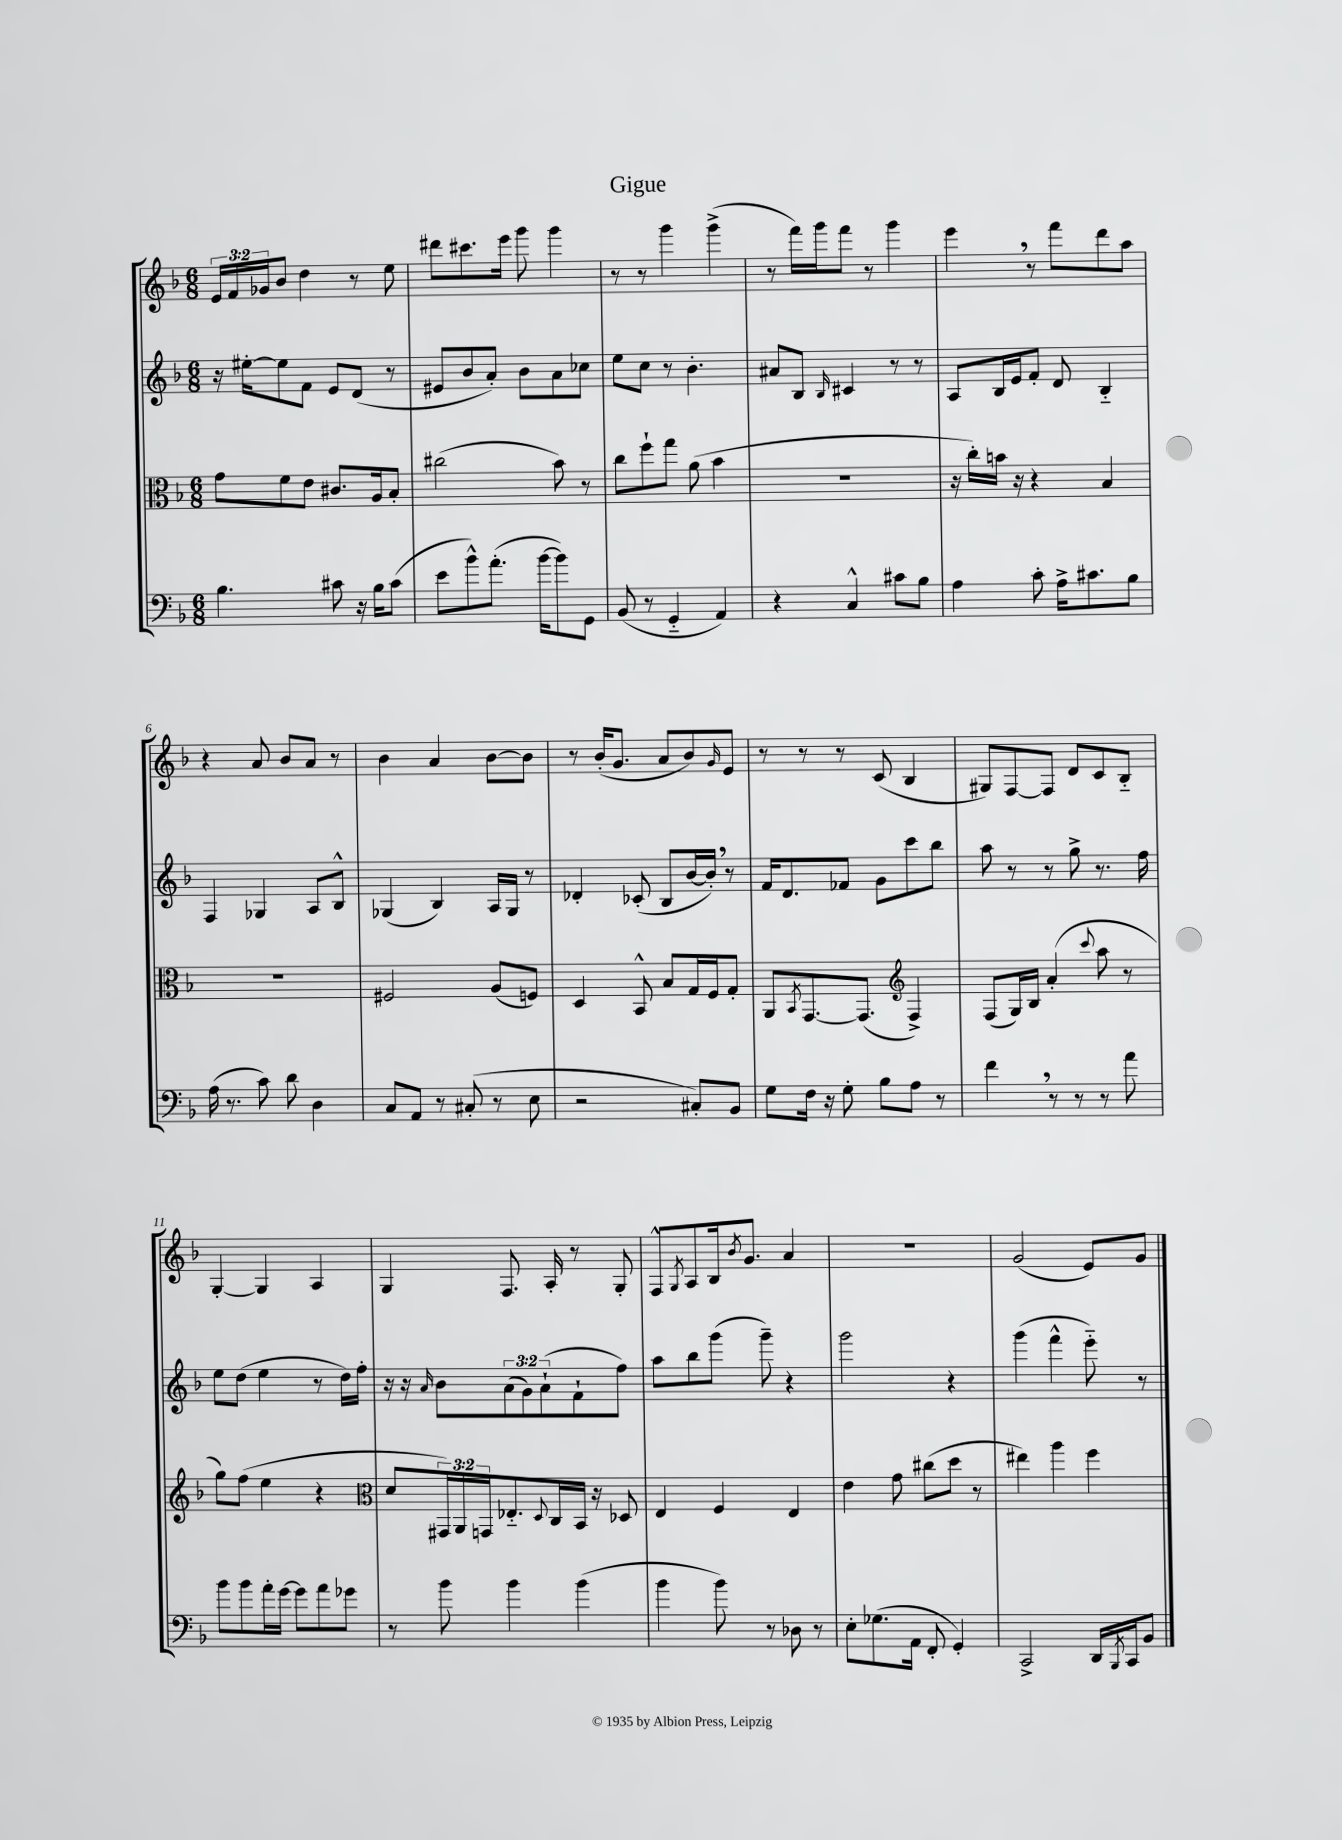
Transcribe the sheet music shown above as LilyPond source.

\header { title = "Gigue" }
<<
\new StaffGroup <<
\new Staff = "s0" {
    \clef treble \key f \major \numericTimeSignature \time 6/8 \override Staff.TupletNumber.text = #tuplet-number::calc-fraction-text
    \tuplet 3/2 { e'16 f'16 ges'16 } bes'8 d''4 r8 e''8 |
    dis'''8 cis'''8. e'''16 g'''8 g'''4 |
    r8 r8 g'''4 g'''4->( |
    r8 f'''16) g'''16 f'''8 r8 g'''4 |
    e'''4 \breathe r8 f'''8 d'''8 a''8 |
    r4 a'8 bes'8 a'8 r8 |
    bes'4 a'4 bes'8~ bes'8 |
    r8 bes'16-.( g'8. a'8 bes'8) \grace { g'16 } e'8 |
    r8 r8 r8 c'8( bes4 |
    gis8) f8~ f8 d'8 c'8 bes8-_ |
    g4~-. g4 a4 |
    g4 f8. a16-. r8 g8-. |
    f8-^ \acciaccatura { g8 } a8 bes16 \acciaccatura { bes'8 } g'8. a'4 |
    R2. |
    g'2( e'8) g'8 \bar "|." |
}
\new Staff = "s1" {
    \clef treble \key f \major \numericTimeSignature \time 6/8 \override Staff.TupletNumber.text = #tuplet-number::calc-fraction-text
    r16 eis''16~-. eis''8 f'8 e'8 d'8( r8 |
    eis'8 bes'8 a'8-.) bes'8 a'8 ces''8 |
    e''8 c''8 r8 bes'4.-. |
    ais'8 bes8 \grace { bes16 } cis'4 r8 r8 |
    a8 bes16 e'16 f'8-. d'8 bes4-_ |
    f4 ges4 a8 bes8-^ |
    ges4( bes4) a16 ges16 r8 |
    des'4-. ces'8-.( bes8 bes'16~ bes'16-.) \breathe r8 |
    f'16 d'8. fes'8 g'8 c'''8 bes''8 |
    a''8 r8 r8 g''8-> r8. f''16 |
    e''8 d''8( e''4 r8 d''16) f''16-. |
    r16 r16 \grace { a'16 } bes'8 \tuplet 3/2 { a'8( g'8) a'8-!( } f'8-! f''8) |
    a''8 bes''8 g'''8( g'''8--) r4 |
    g'''2 r4 |
    g'''4( f'''4-^ e'''8-_) r8 \bar "|." |
}
\new Staff = "s2" {
    \clef alto \key f \major \numericTimeSignature \time 6/8 \override Staff.TupletNumber.text = #tuplet-number::calc-fraction-text
    g'8 f'8 e'8 cis'8. a16 bes8-. |
    cis''2( bes'8) r8 |
    c''8 f''8-! g''8 a'8( bes'4 |
    R2. |
    r16 c''16-.) b'16 r16 r4 bes4 |
    R2. |
    fis2 a8( f8) |
    d4 bes,8-^ bes8 g16 f16 g8-. |
    a,8 \acciaccatura { bes,8 } g,8.~ g,8.( \clef treble f4->) |
    f8( g16) bes16 a'4-.( \appoggiatura { c'''8 } a''8 r8 |
    g''8) f''8( e''4 r4 |
    \clef alto d'8 \tuplet 3/2 { gis,16) a,16 g,16 } ees8.-_ \appoggiatura { d8 } c16 bes,16 r16 des8 |
    e4 f4 e4 |
    e'4 g'8 cis''8( d''8 r8 |
    eis''4) a''4 f''4 \bar "|." |
}
\new Staff = "s3" {
    \clef bass \key f \major \numericTimeSignature \time 6/8
    bes4. cis'8 r16 bes16 cis'8( |
    e'8 bes'8-^) a'8.-.( bes'16~ bes'8) g,8 |
    bes,8( r8 g,4-_ a,4) |
    r4 c4-^ cis'8 bes8 |
    a4 c'8-. a16-> cis'8. bes8 |
    a16( r8. c'8) d'8 d4 |
    c8 a,8 r8 cis8-.( r8 e8 |
    r2 cis8-.) bes,8 |
    g8 f16 r16 g8-. bes8 a8 r8 |
    f'4 \breathe r8 r8 r8 a'8 |
    bes'8 bes'8 a'16-. g'16~ g'8 a'8 ges'8 |
    r8 bes'8 bes'4 bes'4( |
    bes'4 bes'8) r8 des8 r8 |
    e8-. ges8.( a,16 f,8-. g,4-.) |
    c,2-> d,16 \acciaccatura { bes,,8 } c,16 bes,8 \bar "|." |
}
>>
>>
